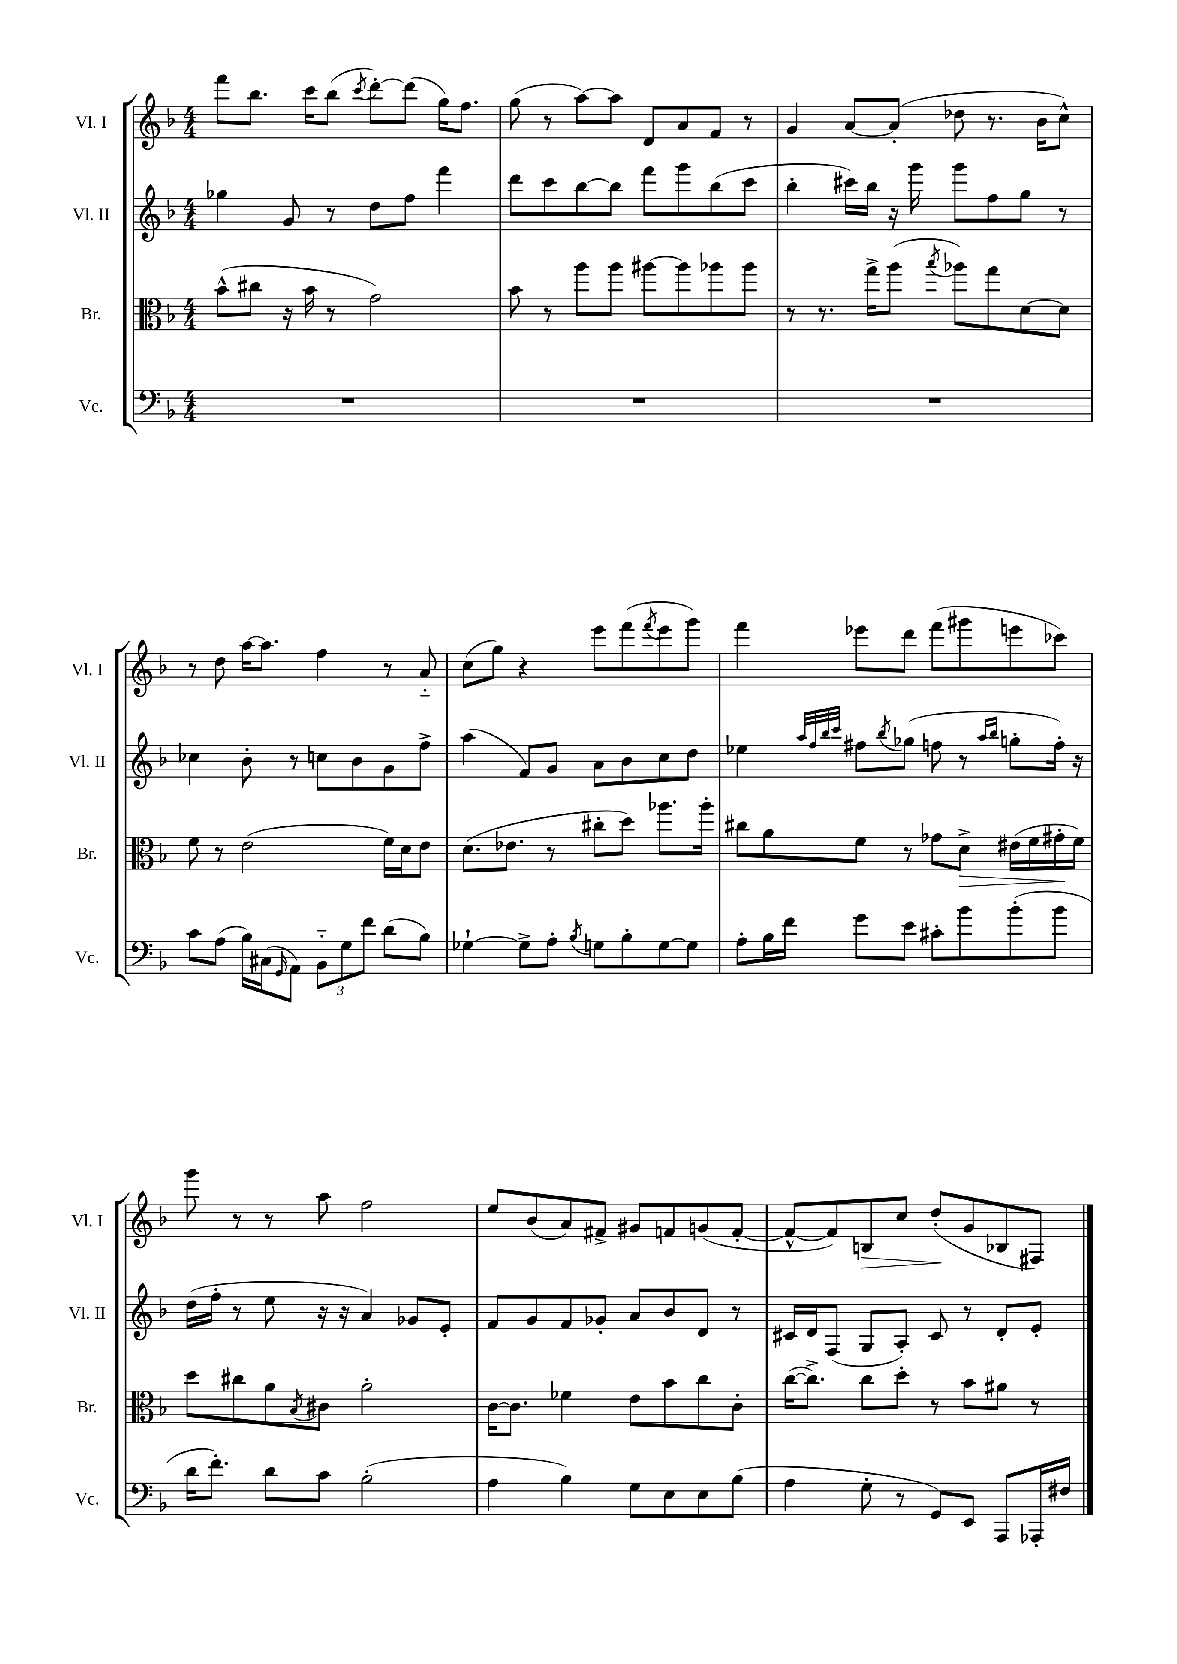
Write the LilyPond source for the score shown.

<<
\new StaffGroup <<
\new Staff = "s0" \with { instrumentName = "Vl. I" shortInstrumentName = "Vl. I" } {
    \clef treble \key f \major \numericTimeSignature \time 4/4
    f'''8 bes''8. c'''16 bes''8( \acciaccatura { c'''8 } d'''8~-.) d'''8( g''16) f''8. |
    g''8( r8 a''8~) a''8 d'8 a'8 f'8 r8 |
    g'4 a'8~ a'8-.( des''8 r8. bes'16 c''8-^) |
    r8 d''8 a''16~ a''8. f''4 r8 a'8-_ |
    c''8( g''8) r4 e'''8 f'''8( \acciaccatura { f'''8 } e'''8 g'''8) |
    f'''4 ees'''8 d'''8 f'''8( gis'''8 e'''8 ces'''8) |
    g'''8 r8 r8 a''8 f''2 |
    e''8 bes'8( a'8) fis'8-> gis'8 f'8 g'8( f'8~-. |
    f'8~-^ f'8) b8\> c''8 d''8-.\!( g'8 bes8 fis8) \bar "|." |
}
\new Staff = "s1" \with { instrumentName = "Vl. II" shortInstrumentName = "Vl. II" } {
    \clef treble \key f \major \numericTimeSignature \time 4/4
    ges''4 g'8 r8 d''8 f''8 f'''4 |
    d'''8 c'''8 bes''8~ bes''8 f'''8 g'''8 bes''8( c'''8 |
    bes''4-. cis'''16) bes''16 r16 g'''16 g'''8 f''8 g''8 r8 |
    ces''4 bes'8-. r8 c''8 bes'8 g'8 f''8-> |
    a''4( f'8) g'8 a'8 bes'8 c''8 d''8 |
    ees''4 \grace { a''32 f''32 bes''32 c'''32 } fis''8 \acciaccatura { bes''8 } ges''8( f''8 r8 \grace { a''16 bes''16 } g''8-. f''16-.) r16 |
    d''16( f''16-. r8 e''8 r16 r16 a'4) ges'8 e'8-. |
    f'8 g'8 f'8 ges'8-. a'8 bes'8 d'8 r8 |
    cis'16 d'16 f8( g8 a8-.) cis'8 r8 d'8-. e'8-. \bar "|." |
}
\new Staff = "s2" \with { instrumentName = "Br." shortInstrumentName = "Br." } {
    \clef alto \key f \major \numericTimeSignature \time 4/4
    bes'8-^( cis''8 r16 bes'16 r8 g'2) |
    bes'8 r8 a''8 a''8 ais''8~ ais''8 aes''8 aes''8 |
    r8 r8. g''16-> a''8( \acciaccatura { bes''8 } aes''8) g''8 d'8~ d'8 |
    f'8 r8 e'2( f'16) d'16 e'8 |
    d'8.( ees'8. r8 cis''8-. d''8) aes''8. aes''16-. |
    cis''8 a'8 f'8 r8 ges'8 d'8->\> eis'16( f'16 gis'16-.\! f'16) |
    d''8 cis''8 a'8 \acciaccatura { bes8 } cis'8 a'2-. |
    c'16~ c'8. fes'4 e'8 bes'8 c''8 c'8-. |
    c''16~( c''8.->) c''8 d''8-. r8 bes'8 ais'8 r8 \bar "|." |
}
\new Staff = "s3" \with { instrumentName = "Vc." shortInstrumentName = "Vc." } {
    \clef bass \key f \major \numericTimeSignature \time 4/4
    R1 |
    R1 |
    R1 |
    c'8 a8( bes16) cis16( \grace { g,16 } a,8) \tuplet 3/2 { bes,8-_ g8 f'8 } d'8( bes8) |
    ges4~-! ges8-> a8-. \acciaccatura { bes8 } g8 bes8-. g8~ g8 |
    a8-. bes16 f'16 g'8 e'8 cis'8-. bes'8 bes'8-.( bes'8 |
    d'16 f'8.-.) d'8 c'8 bes2-.( |
    a4 bes4) g8 e8 e8 bes8( |
    a4 g8-. r8 g,8) e,8 a,,8 aes,,16-. fis16 \bar "|." |
}
>>
>>
\layout { \context { \Score \remove "Bar_number_engraver" } }
